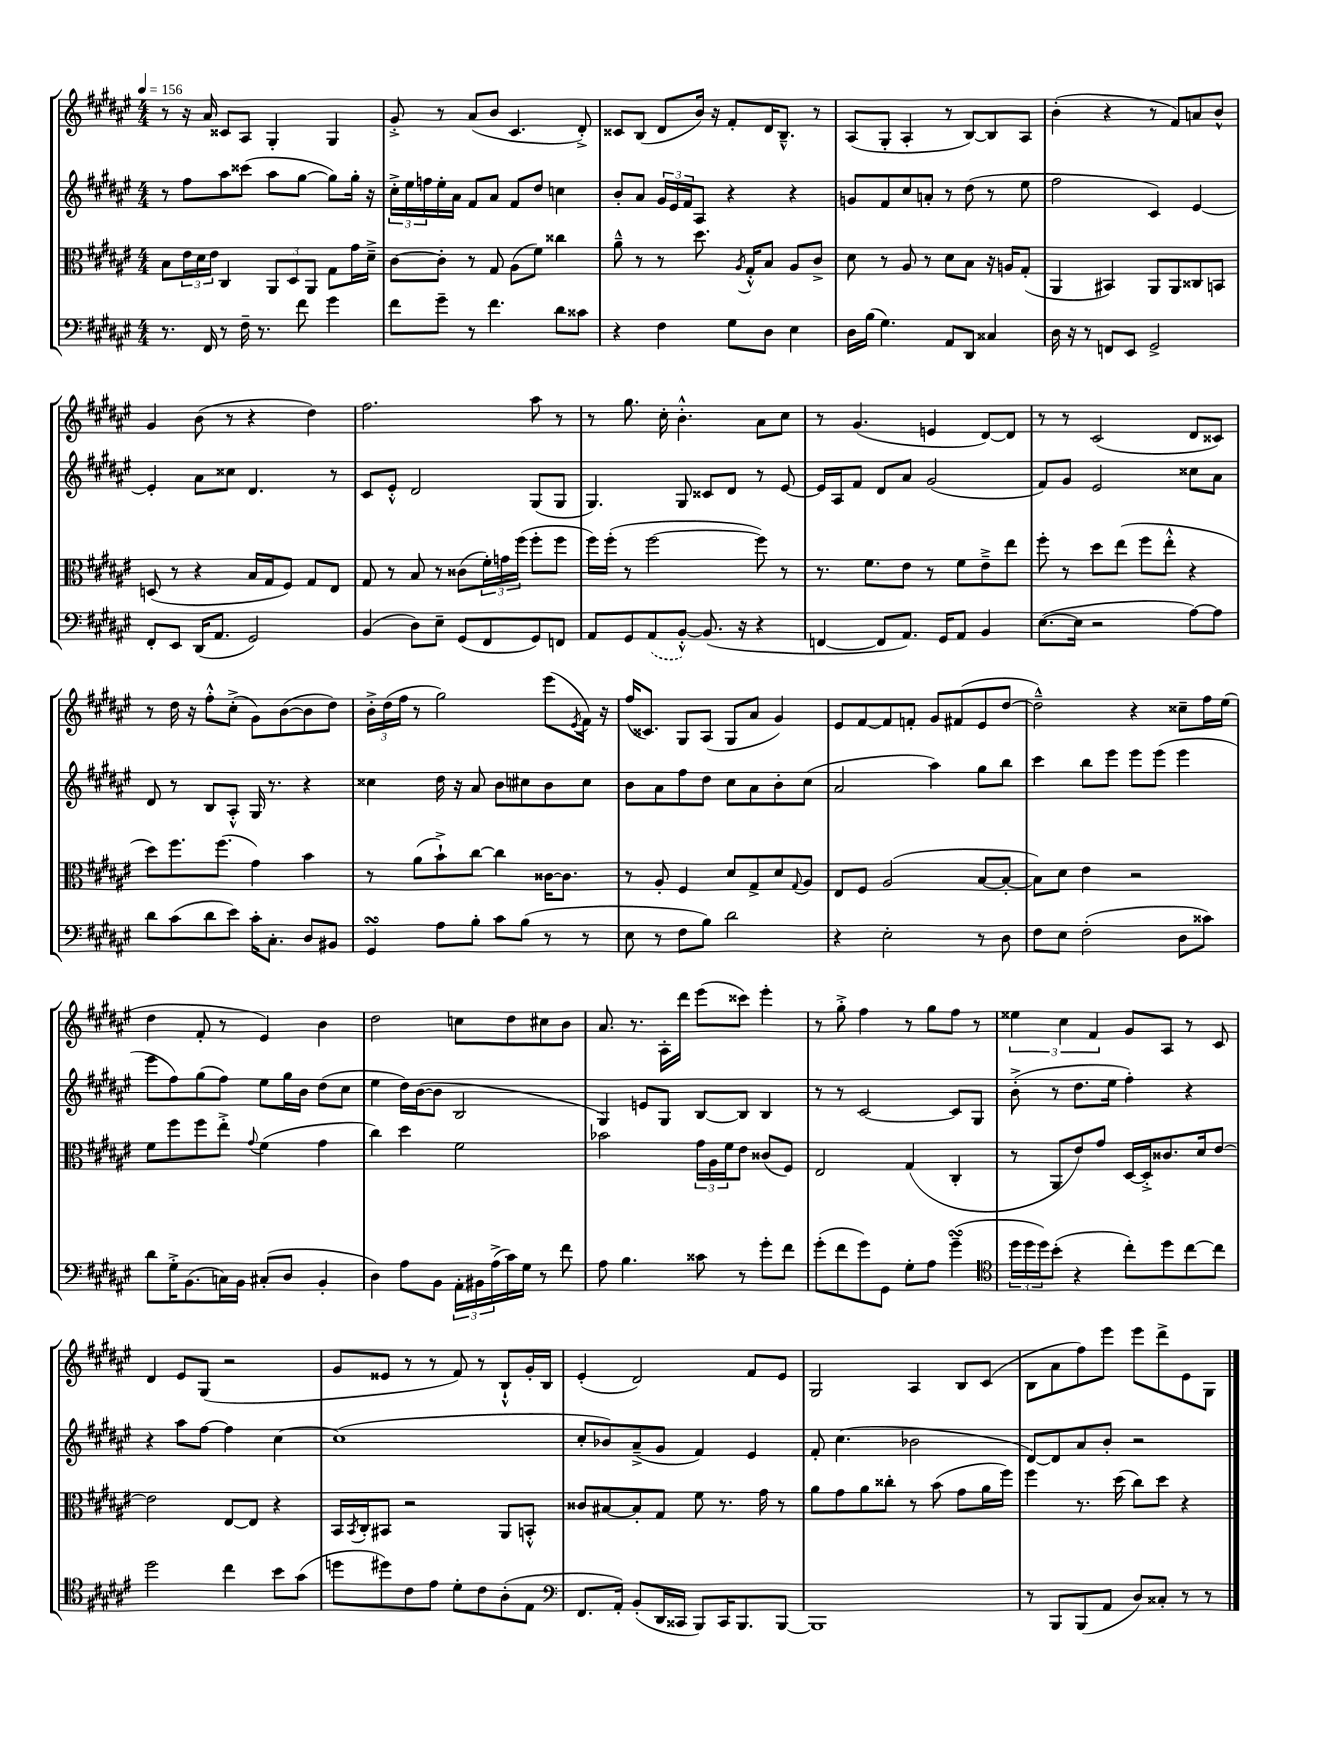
<<
\new StaffGroup <<
\new Staff = "s0" {
    \clef treble \key fis \major \numericTimeSignature \time 4/4 \tempo 4 = 156
    r8 r16 ais'16 cisis'8 ais8 gis4-. gis4 |
    gis'8-.-> r8 ais'8( b'8 cis'4. dis'8-.->) |
    cisis'8 b8( dis'8 b'16) r16 fis'8-. dis'16 b8.---^ r8 |
    ais8( gis8-. ais4-. r8 b8~) b8 ais8 |
    b'4-.( r4 r8 fis'8) a'8 b'8-^ |
    gis'4 b'8( r8 r4 dis''4) |
    fis''2. ais''8 r8 |
    r8 gis''8. cis''16-. b'4.-.-^ ais'8 cis''8 |
    r8 gis'4.( e'4 dis'8~) dis'8 |
    r8 r8 cis'2( dis'8 cisis'8) |
    r8 dis''16 r16 fis''8-.-^ cis''8-.->( gis'8) b'8~( b'8 dis''8) |
    \tuplet 3/2 { b'16-.-> dis''16( fis''16 } r8 gis''2) eis'''8( \acciaccatura { eis'8 } fis'16) r16 |
    fis''16( cisis'8.) gis8 ais8( gis8 ais'8 gis'4) |
    eis'8 fis'8~ fis'8 f'8-. gis'8 fis'8( eis'8 dis''8~ |
    dis''2---^) r4 cisis''8-- fis''16 eis''16( |
    dis''4 fis'8-. r8 eis'4) b'4 |
    dis''2 c''8 dis''8 cis''8 b'8 |
    ais'8. r8. ais16-. dis'''16 eis'''8( cisis'''8) eis'''4-. |
    r8 gis''8-.-> fis''4 r8 gis''8 fis''8 r8 |
    \tuplet 3/2 { eisis''4 cis''4 fis'4 } gis'8 ais8 r8 cis'8 |
    dis'4 eis'8 gis8( r2 |
    gis'8 eisis'8 r8 r8 fis'8) r8 b8-!-^ gis'16-. b16 |
    eis'4-.( dis'2) fis'8 eis'8 |
    gis2 ais4 b8 cis'8( |
    b8 ais'8 fis''8) eis'''8 eis'''8 dis'''8-> eis'8 gis8 \bar "|." |
}
\new Staff = "s1" {
    \clef treble \key fis \major \numericTimeSignature \time 4/4
    r8 fis''8 ais''8 cisis'''8( ais''8 gis''8~ gis''8) gis''16-. r16 |
    \tuplet 3/2 { cis''16-.-> eis''16 f''16 } eis''16-. ais'16 fis'8 ais'8 fis'8 dis''8 c''4 |
    b'8-. ais'8 \tuplet 3/2 { gis'16 eis'16 fis'16 } ais8 r4 r4 |
    g'8 fis'8 cis''8 a'8-. r8 dis''8( r8 eis''8 |
    fis''2 cis'4) eis'4~ |
    eis'4-. ais'8 cisis''8 dis'4. r8 |
    cis'8 eis'8-.-^ dis'2 gis8( gis8 |
    gis4.) gis8 cisis'8 dis'8 r8 eis'8~ |
    eis'16 ais16 fis'8 dis'8 ais'8 gis'2( |
    fis'8) gis'8 eis'2 cisis''8 ais'8 |
    dis'8 r8 b8 ais8-.-^ gis16 r8. r4 |
    cisis''4 dis''16 r16 ais'8 b'8 cis''8 b'8 cis''8 |
    b'8 ais'8 fis''8 dis''8 cis''8 ais'8 b'8-. cis''8( |
    ais'2 ais''4) gis''8 b''8 |
    cis'''4 b''8 eis'''8 eis'''8 eis'''8( eis'''4 |
    eis'''8 fis''8) gis''8( fis''8) eis''8 gis''16 b'16 dis''8( cis''8 |
    eis''4 dis''16) b'16~( b'8 b2 |
    gis4) e'8 gis8 b8~ b8 b4 |
    r8 r8 cis'2~ cis'8 gis8 |
    b'8-.->( r8 dis''8. eis''16 fis''4-.) r4 |
    r4 ais''8 fis''8~ fis''4 cis''4~ |
    cis''1( |
    cis''8-. bes'8) ais'8--->( gis'8 fis'4) eis'4 |
    fis'8-. cis''4.( bes'2 |
    dis'8~) dis'8 ais'8 b'8-. r2 \bar "|." |
}
\new Staff = "s2" {
    \clef alto \key fis \major \numericTimeSignature \time 4/4
    b8 \tuplet 3/2 { eis'16 dis'16 eis'16 } cis4 \tuplet 3/2 { ais,8 dis8 ais,8 } gis8 gis'16 dis'16---> |
    cis'8~ cis'8-. r8 gis8 ais8( fis'8) cisis''4 |
    ais'8---^ r8 r8 dis''8. \acciaccatura { ais8 } gis16-.-^ b8 ais8 cis'8-> |
    dis'8 r8 ais8 r8 dis'8 b8 r16 a16 gis8-.( |
    ais,4 bis,4) ais,8 ais,8 cisis8 b,8 |
    d8( r8 r4 b16 gis16 fis8) gis8 eis8 |
    gis8 r8 b8 r8 cisis'8( \tuplet 3/2 { fis'16-.) g'16 fis''16( } fis''8-. fis''8 |
    fis''16) fis''16-.( r8 fis''2~ fis''8) r8 |
    r8. fis'8. eis'8 r8 fis'8 eis'8---> eis''8 |
    fis''8-. r8 dis''8 eis''8( fis''8 eis''8-.-^ r4 |
    dis''8) fis''8. fis''8.( gis'4) b'4 |
    r8 ais'8( b'8-!->) cis''8~ cis''4 cisis'16~ cisis'8. |
    r8 ais8-. fis4 dis'8 gis8-> dis'8 \appoggiatura { gis8 } ais8 |
    eis8 fis8 ais2( b8~ b8~-. |
    b8) dis'8 eis'4 r2 |
    fis'8 fis''8 fis''8 eis''8-.-> \appoggiatura { gis'8 } fis'4( gis'4 |
    cis''4) dis''4 fis'2 |
    bes'2 \tuplet 3/2 { gis'16 ais16 fis'16 } eis'8 cisis'8( fis8) |
    eis2 gis4( cis4-. |
    r8 ais,8 eis'8) gis'8 dis16~ dis16-.-> cisis'8. dis'16 eis'8~ |
    eis'2 eis8~ eis8 r4 |
    b,16 \acciaccatura { b,8 } cis16-. bis,8 r2 ais,8 b,8-.-^ |
    cisis'8 bis8~ bis8-. gis8 fis'8 r8. gis'16 r8 |
    ais'8 gis'8 ais'8 cisis''8-. r8 b'8( gis'8 ais'16 fis''16) |
    fis''4 r8. dis''16( cis''8) dis''8 r4 \bar "|." |
}
\new Staff = "s3" {
    \clef bass \key fis \major \numericTimeSignature \time 4/4
    r8. fis,16 r8 fis16-- r8. fis'8 gis'4 |
    fis'8 gis'8-- r8 fis'4. dis'8 cisis'8 |
    r4 fis4 gis8 dis8 eis4 |
    dis16 b16( gis4.) ais,8 dis,8 cisis4 |
    dis16 r16 r8 f,8 eis,8 gis,2-> |
    fis,8-. eis,8 dis,16( ais,8. gis,2) |
    b,4( dis8) eis8-- gis,8( fis,8 gis,8) f,8 |
    ais,8 gis,8 \once \slurDashed ais,8( b,8~-.-^) b,8.( r16 r4 |
    f,4~ f,8 ais,8.) gis,16 ais,8 b,4 |
    eis8.~( eis16 r2 ais8~) ais8 |
    dis'8 cis'8( dis'8 eis'8) cis'16-. cis8.-. dis8 bis,8 |
    gis,4\turn ais8 b8-. cis'8 b8( r8 r8 |
    eis8 r8 fis8 b8) dis'2 |
    r4 eis2-. r8 dis8 |
    fis8 eis8 fis2-.( dis8 cisis'8) |
    dis'8 gis16-.-> b,8.( c16) b,16 cis8-.( dis8 b,4-. |
    dis4) ais8 b,8 \tuplet 3/2 { ais,16-. bis,16 ais16->( } cis'16) gis16 r8 fis'8 |
    ais8 b4. cisis'8 r8 gis'8-. fis'8 |
    gis'8-.( fis'8 gis'8) gis,8 gis8-. ais8 gis'4--\turn( |
    \clef tenor \tuplet 3/2 { dis''16 dis''16 dis''16) } b'8-.( r4 cis''8-.) dis''8 cis''8~ cis''8 |
    dis''2 cis''4 b'8 gis'8( |
    d''8 dis''8) cis'8 eis'8 dis'8-. cis'8 ais8-.( eis8 |
    \clef bass fis,8. ais,16-.) b,8-.( dis,16 cisis,16 b,,8) cisis,16 b,,8. b,,8~ |
    b,,1 |
    r8 b,,8 b,,8( ais,8 dis8) cisis8-. r8 r8 \bar "|." |
}
>>
>>
\layout { \context { \Score \remove "Bar_number_engraver" } }
